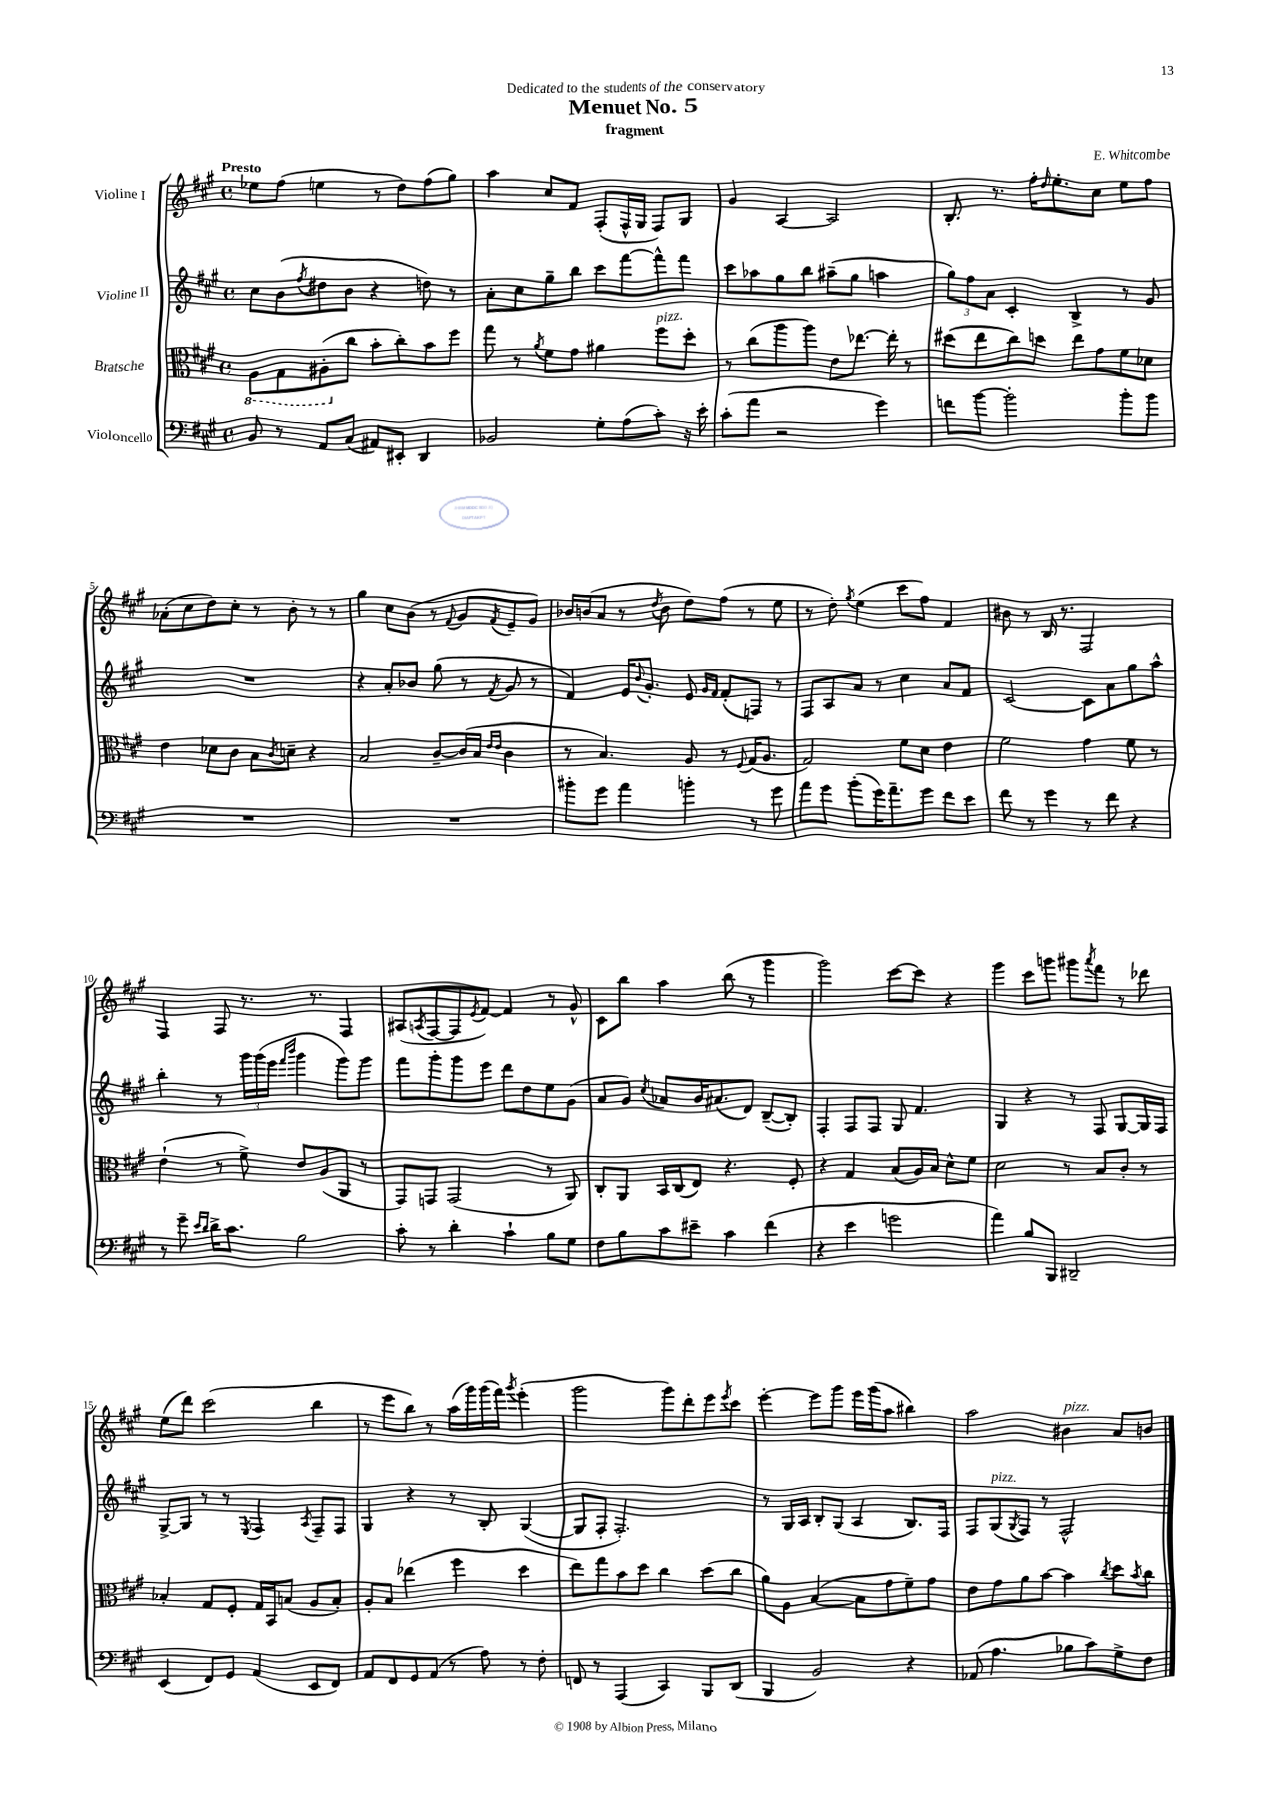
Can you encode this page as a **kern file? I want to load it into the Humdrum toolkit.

**kern	**kern	**kern	**kern
*staff4	*staff3	*staff2	*staff1
*clefF4	*clefC3	*clefG2	*clefG2
*k[f#c#g#]	*k[f#c#g#]	*k[f#c#g#]	*k[f#c#g#]
*M4/4	*M4/4	*M4/4	*M4/4
*met(c)	*met(c)	*met(c)	*met(c)
8BB/	8AA\L	8cc#\L	8ee-\L
8r	8GG#\	(8b\	(8ff#\J
.	.	8qff#/	.
8AA/L	(8AA#'\	8dd#\	4ee\
(8C#/J	8cc#\J	8b\J	.
8AA#/L)	8b'\L	4r	8r
8EE#'/J	8cc#'\)	.	8dd\L)
4DD/	8b\	8dd\)	(8ff#\
.	8ff#\J	8r	8gg#\J)
=	=	=	=
2BB-/	8gg#\	8a'\L	4aa\
.	8r	8cc#\	.
.	8qa/	.	.
.	8f#\L	8gg#~\	8cc#/L
.	8g#\J	8bb\J	8f#/J
8G#'\L	4a#\	8ccc#\L	(8F#'/L
(8A\	.	[8fff#\	16F#^^/L
.	.	.	16G#/JJ
8c#'\J)	8ff#\L	8fff#^^\]	8F#/L)
16r	8dd'\J	8fff#\J	8G#/J
16e'\	.	.	.
=	=	=	=
(8c#'\L	8r	8ccc#\L	4g#/
8a\J	(8cc#\L	8aa-\	.
2r	8aa\	8gg#\	[4A/
.	8aa\J)	8bb\J	.
.	8e\L	(8aa#~\L	2A/]
.	[8.ee-\J	8gg#\J	.
4g#\)	.	4aa\	.
.	16ee-'\]	.	.
.	8r	.	.
=	=	=	=
8f\L	(8dd#\L	12gg#\L)	8.B'/
.	.	12ff#\	.
[8b\J	8ee\	.	.
.	.	12a\J	.
.	.	.	8.r
2b'\]	8cc#\)	4c#'/	.
.	8dd\J	.	16ff#'\LK
.	.	.	16qqdd/
.	.	.	8.ee'\
.	8ee\L	4B^/	.
.	8g#\	.	8cc#\J
8b'\L	8f#\	8r	8ee\L
8b\J	8d-\J	8g#/	8ff#\J
=	=	=	=
1r	4e\	1r	(8a-'\L
.	.	.	8cc#\
.	8d-\L	.	8dd\)
.	8c#\J	.	8cc#'\J
.	8B\L	.	8r
.	8qc#/	.	.
.	8d~\J	.	8b'\
.	4r	.	8r
.	.	.	8r
=	=	=	=
1r	2B/	4r	4gg#\
.	.	8a'/L	8cc#\L
.	.	8b-/J	(8b\J
.	[8c#~/L	(8gg#\	8r
.	.	.	8qqf#/
.	(16c#/]L	8r	8g#/L
.	16B/JJ	.	.
.	16qqe/LL	.	.
.	16qqe/JJ	8qf#/	8qf#/
.	4c#\	8g#/	8e~/
.	.	8r	8g#/J)
=	=	=	=
8b#'\L	8r	4f#/)	16b-/LL
.	.	.	(16b/J
8g#\J	4.B/)	.	8a/J
4a\	.	16e/LK	8r
.	.	8qqb/	.
.	.	8.g#'/J	.
.	.	.	8qdd/
.	.	.	8b\
4b'\	8A/	8e/	8dd\L)
.	.	16qqg#/LL	.
.	.	16qqf#/JJ	.
.	8r	(8f#'/L	(8ff#\J
.	8qqF#/	.	.
8r	(16G#/LK	8F/J)	8r
.	8.A/J	.	.
8g#\	.	8r	8ee\
=	=	=	=
8a\L	2G#/)	8F#/L	8r
8g#\J	.	8A/	8dd'\)
.	.	.	8qgg#/
(8b'\L	.	8a/J	(4ee\
16g#\K)	.	8r	.
8.a~\	.	.	.
.	8f#\L	4cc#\	8ccc#\L
8g#\J	8d\J	.	8ff#\J)
8f#\L	4e\	8a/L	4f#/
8e\J	.	8f#/J	.
=	=	=	=
8f#\	2f#\	[2c#/	8b#\
8r	.	.	8r
4g#\	.	.	16B/
.	.	.	8.r
8r	4g#\	8c#\]L	2F#/
8f#\	.	8a\	.
4r	8f#\	8gg#\	.
.	8r	8aa^^\J	.
=	=	=	=
8r	(4e`\	4bb'\	4F#/
8g#~\	.	.	.
16qqe/LL	.	.	.
16qqd/JJ	.	.	.
16d^\LK	8r	8r	8F#/
8.c#\J	.	.	.
.	8f#^\)	24ggg#\LL	8.r
.	.	(24ggg#\	.
.	.	24eee\JJ	.
.	.	16qqfff#/LL	.
.	.	16qqbbb/JJ	.
2B\	8e/L	4ggg#\	.
.	.	.	8.r
.	(8A/	.	.
.	8AA/J	8ggg#\L)	4F#/
.	8r	8ggg#\J	.
=	=	=	=
8c#'\	8GG#/L)	8fff#\L	(8A#/L
.	.	.	8qA/
8r	8GG/J	8ggg#'\	[8F#/
4d'\	(2GG/	8ggg#\	8F#/]
.	.	.	8qe/
.	.	8eee\J	[8f#/J)
4c#`\	.	8ddd\L	4f#/]
.	.	8dd\	.
8B\L	8r	8ee\	8r
8G#\J	8AA/)	(8g#\J	8g#^^/
=	=	=	=
8F#\L	8C#'/L	8a/L	8c#\L
8B\	8AA/J	8g#/J)	8bb\J
.	.	8qcc#/	.
8c#\	16BB/LL	8a-/L	4aa\
.	(16C#/J	.	.
8e#~\J	8E/J)	16b/K	.
.	.	(8.a#/	.
4c#\	4.r	.	(8bb\
.	.	8d/J)	8r
(4f#\	.	([8B~/L	4ggg#\
.	8F#'/	8B'/]J)	.
=	=	=	=
4r	4r	4F#'/	2ggg#\)
4e\	4G#/	8F#/L	.
.	.	8F#/J	.
2g\	(8B/L	8G#/	[8ccc#\L
.	16A/L)	4.f#/	8ccc#\]J
.	16B/JJ	.	.
.	8d^^\L	.	4r
.	8f#\J	.	.
=	=	=	=
4a\)	2d\	4G#/	4ggg#\
8B/L	.	4r	8ccc#\L
8BBB/J	.	.	8ggg\J
2DD#~/	8r	8r	8ggg#\L
.	.	.	8qaaa/
.	8B/L	8F#/	8fff#\J
.	8c#'/J	[8G#/L	8r
.	8r	16G#/]L	8ddd-\
.	.	16F#/JJ	.
=	=	=	=
(4EE/	4B-'/	[8G#^/L	(8ee\L
.	.	8G#/]J	8ddd\J)
8FF#/L)	8G#/L	8r	(2ccc#\
8GG#/J	8F#'/J	8r	.
.	.	8qE/	.
(4AA/	16G#/LL	4F#/	.
.	16BB/J	.	.
.	(8B/J	.	.
.	.	8qA/	.
8EE/L	8A/L	8F#~/L	4bb\
8FF#/J)	8B'/J)	8F#/J	.
=	=	=	=
8AA/L	8A'/L	4G#/	8r
8FF#/	8B/J	.	8eee\L
8GG#/	(4ee-\	4r	8bb\J)
(8AA/J	.	.	8r
8r	4ff#\	8r	(16aa\LL
.	.	.	16ggg#\)
8A\)	.	8B'/	(16ggg#\
.	.	.	16fff#\JJ)
.	.	.	8qggg#/
8r	4dd\	([4G#/	(4eee'\
8F#'\	.	.	.
=	=	=	=
8FF/	8ee\L)	8G#/]L	2ggg#\
8r	8gg#\	8F#'/J	.
(4AAA/	8b\	2.F#'/)	.
.	8dd\J	.	.
4CC#/)	4cc#\	.	8ggg#\L)
.	.	.	8ddd'\
8BBB/L	(8dd\L	.	8eee\
.	.	.	8qeee/
(8DD/J	8cc#\J	.	8ccc#\J
=	=	=	=
4BBB/	8a\L)	8r	[4eee'\
.	8A\J	16G#/LL	.
.	.	16A/JJ	.
2BB/)	([4B/	8B'/L	8eee\]L
.	.	(8G#/J	8ggg#\J
.	8B\]L	4A/	16eee\LL
.	.	.	(16ggg#\J
.	8g#\	.	8aa\J
4r	8f#~\)	8.B/L)	4bb#\)
.	8g#\J	.	.
.	.	16F#/Jk	.
=	=	=	=
(8AA-/	8e\L	8F#/L	2aa\
4.A\	8g#\	(8G#/	.
.	.	8qG#/	.
.	8a\	8F#/J)	.
.	[8b\J	8r	.
8B-\L	4b\]	2F#^^/	4b#\
8c#\)	.	.	.
.	8qcc#/	.	.
8G#^\	8dd\L	.	8a/L
.	8qb/	.	.
8F#\J	8cc#\J	.	8b/J
==	==	==	==
*-	*-	*-	*-
